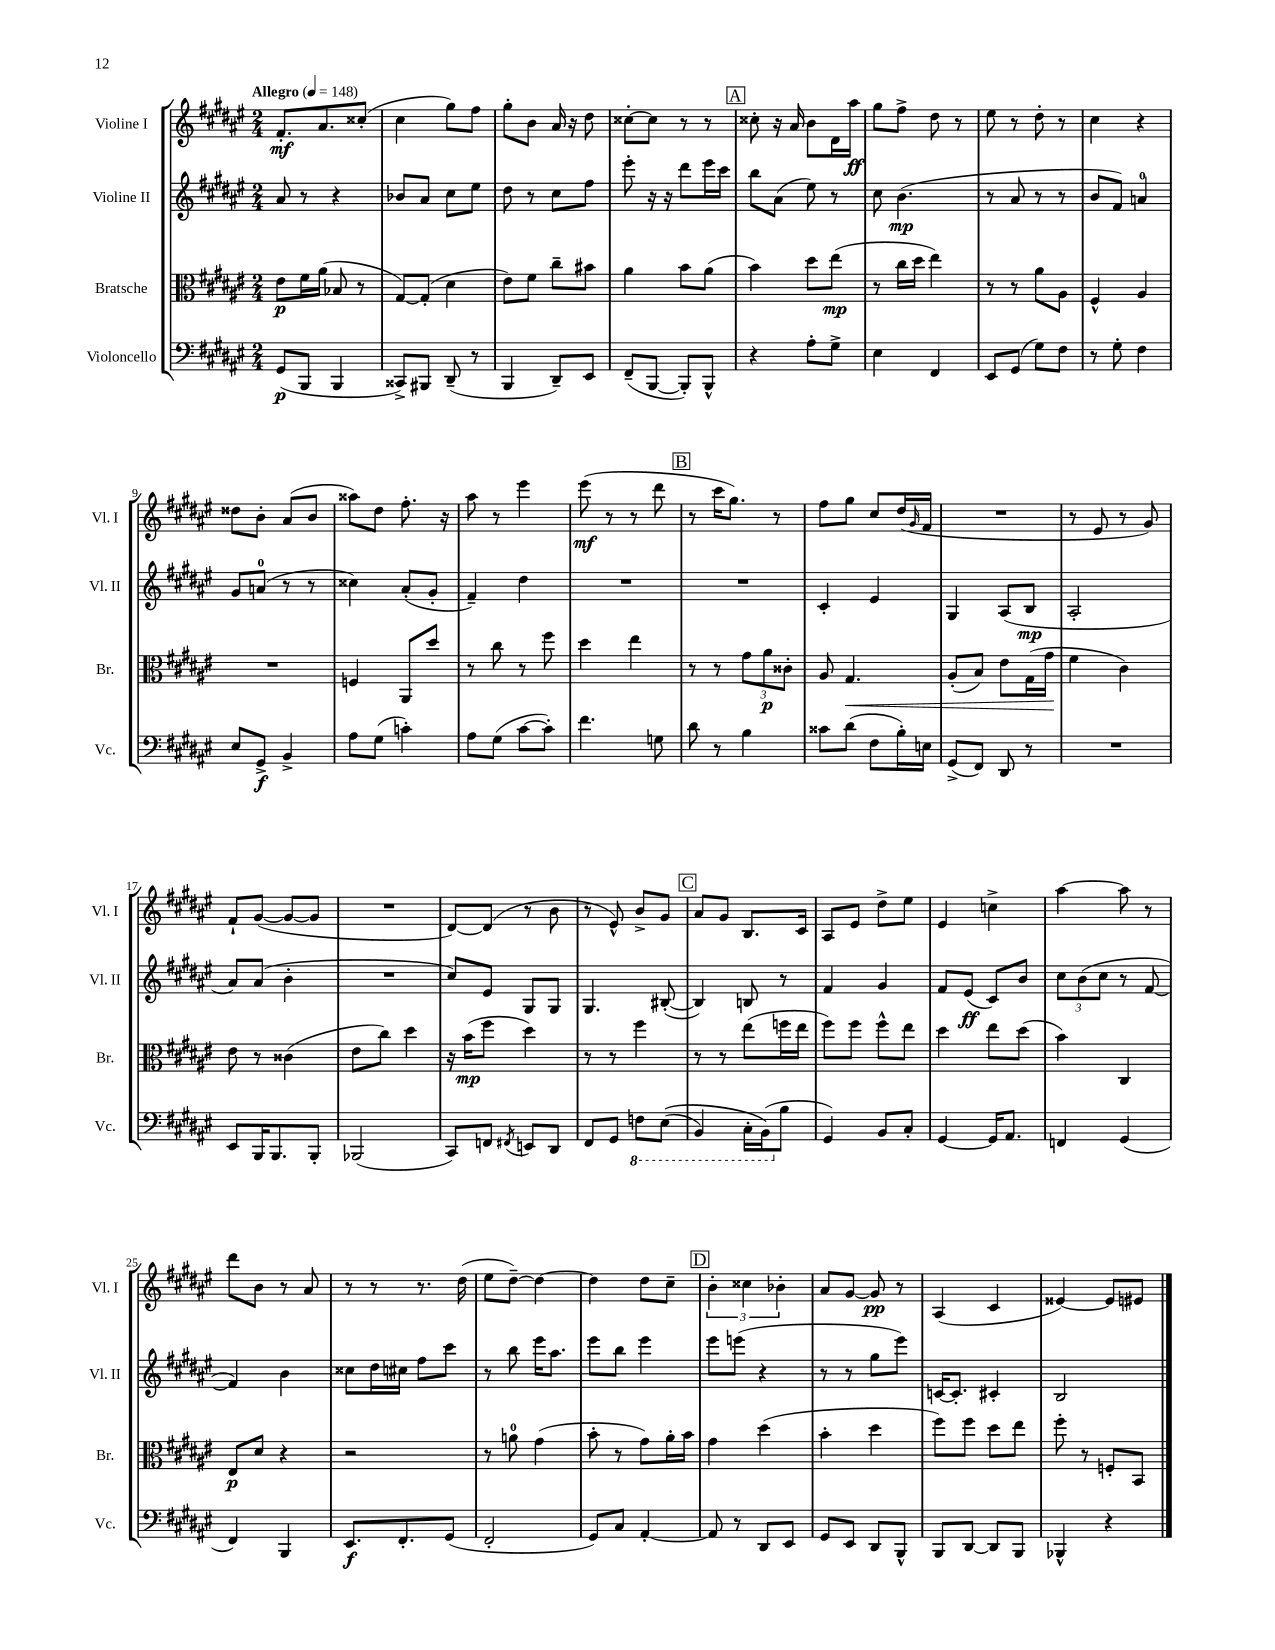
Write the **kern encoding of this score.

**kern	**dynam	**kern	**dynam	**kern	**dynam	**kern	**dynam
*part4	*part4	*part3	*part3	*part2	*part2	*part1	*part1
*staff4	*staff4	*staff3	*staff3	*staff2	*staff2	*staff1	*staff1
*I"Violoncello	*	*I"Bratsche	*	*I"Violine II	*	*I"Violine I	*
*I'Vc.	*	*I'Br.	*	*I'Vl. II	*	*I'Vl. I	*
*clefF4	*	*clefC3	*	*clefG2	*	*clefG2	*
*k[f#c#g#d#a#e#]	*	*k[f#c#g#d#a#e#]	*	*k[f#c#g#d#a#e#]	*	*k[f#c#g#d#a#e#]	*
*M2/4	*	*M2/4	*	*M2/4	*	*M2/4	*
*MM148	*	*MM148	*	*MM148	*	*MM148	*
=1	=1	=1	=1	=1	=1	=1	=1
!	!	!	!	!	!	!LO:TX:a:B:t=Allegro	!
(8GG#/L	p	8e#\L	p	8a#/	.	8.f#'/L	mf
8BBB/J	.	16f#\L	.	8r	.	.	.
.	.	(16a#\JJ	.	.	.	8.a#/	.
4BBB/	.	8B-X/	.	4r	.	.	.
.	.	8r	.	.	.	(8cc##X'/J	.
=2	=2	=2	=2	=2	=2	=2	=2
8CC##X^/L)	.	[8G#/L)	.	8b-X/L	.	4cc#\	.
8BBB#X/J	.	(8G#'/J]	.	8a#/J	.	.	.
(8DD#~/	.	4d#\	.	8cc#\L	.	8gg#\L)	.
8r	.	.	.	8ee#\J	.	8ff#\J	.
=3	=3	=3	=3	=3	=3	=3	=3
4BBB/	.	8e#\L)	.	8dd#\	.	8gg#'\L	.
.	.	8f#\J	.	8r	.	8b\J	.
8DD#~/L)	.	8cc#~\L	.	8cc#\L	.	16a#/	.
.	.	.	.	.	.	16r	.
8EE#/J	.	8b#X\J	.	8ff#\J	.	8dd#\	.
=4	=4	=4	=4	=4	=4	=4	=4
(8FF#~/L	.	4a#\	.	8eee#'\	.	[8cc##X'\L	.
[8BBB/J	.	.	.	16r	.	8cc##\J]	.
.	.	.	.	16r	.	.	.
8BBB'/L])	.	8b\L	.	8ddd#\L	.	8r	.
8BBB^^/J	.	(8a#\J	.	16eee#\L	.	8r	.
.	.	.	.	16ccc#\JJ	.	.	.
!!LO:REH:place=s1:t=A
=5	=5	=5	=5	=5	=5	=5	=5
4r	.	4b\)	.	8bb\L	.	8cc##X'\	.
.	.	.	.	(8a#\J	.	16r	.
.	.	.	.	.	.	16a#/	.
8A#'\L	.	8dd#\L	.	8ee#\)	.	8b\L	.
8G#^\J	.	(8ee#\J	mp	8r	.	16d#\L	.
.	.	.	.	.	.	16aa#\JJ	ff
=6	=6	=6	=6	=6	=6	=6	=6
4E#\	.	8r	.	8cc#\	.	8gg#\L	.
.	.	16cc#\LL	.	(4.b\	mp	8ff#^\J	.
.	.	16dd#\JJ	.	.	.	.	.
4FF#/	.	4ee#\)	.	.	.	8dd#\	.
.	.	.	.	.	.	8r	.
=7	=7	=7	=7	=7	=7	=7	=7
8EE#/L	.	8r	.	8r	.	8ee#\	.
(8GG#/J	.	8r	.	8a#/	.	8r	.
8G#\L)	.	8a#\L	.	8r	.	8dd#'\	.
8F#\J	.	8A#\J	.	8r	.	8r	.
=8	=8	=8	=8	=8	=8	=8	=8
8r	.	4F#^^/	.	8b/L	.	4cc#\	.
8G#'\	.	.	.	8f#/J)	.	.	.
4F#\	.	4A#/	.	4an/	.	4r	.
!!LO:LB:g=z
=9	=9	=9	=9	=9	=9	=9	=9
8E#/L	.	2r	.	8g#/L	.	8dd##X\L	.
8GG#^/J	f	.	.	(8an/J	.	8b'\J	.
4BB^/	.	.	.	8r	.	(8a#/L	.
.	.	.	.	8r	.	8b/J	.
=10	=10	=10	=10	=10	=10	=10	=10
8A#\L	.	4Fn/	.	4cc##X\)	.	8aa##X\L)	.
(8G#\J	.	.	.	.	.	8dd#\J	.
4cn'\)	.	8AA#/L	.	(8a#'/L	.	8.ff#'\	.
.	.	8dd#/J	.	8g#'/J	.	.	.
.	.	.	.	.	.	16r	.
=11	=11	=11	=11	=11	=11	=11	=11
8A#\L	.	8r	.	4f#~/)	.	8aa#\	.
(8G#\J	.	8cc#\	.	.	.	8r	.
[8c#\L	.	8r	.	4dd#\	.	4eee#\	.
8c#'\J])	.	8ff#\	.	.	.	.	.
=12	=12	=12	=12	=12	=12	=12	=12
4.f#\	.	4dd#\	.	2r	.	(8eee#\	mf
.	.	.	.	.	.	8r	.
.	.	4ee#\	.	.	.	8r	.
8Gn\	.	.	.	.	.	8ddd#\	.
!!LO:REH:place=s1:t=B
=13	=13	=13	=13	=13	=13	=13	=13
8d#\	.	8r	.	2r	.	8r	.
8r	.	8r	.	.	.	16ccc#\KL	.
.	.	.	.	.	.	8.gg#\J)	.
4B\	.	12g#\L	.	.	.	.	.
.	.	12a#\	p	.	.	.	.
.	.	.	.	.	.	8r	.
.	.	12c##X'\J	.	.	.	.	.
=14	=14	=14	=14	=14	=14	=14	=14
8c##X\L	.	8A#/	.	4c#'/	.	8ff#\L	.
!	!	!	!LO:HP:b	!	!	!	!
(8d#\J	.	4.G#/	<	.	.	8gg#\J	.
8F#\L	.	.	.	4e#/	.	8cc#/L	.
16B'\L)	.	.	.	.	.	(16dd#/L	.
.	.	.	.	.	.	16qqg#/	.
16En\JJ	.	.	.	.	.	16f#/JJ	.
=15	=15	=15	=15	=15	=15	=15	=15
(8GG#^/L	.	(8A#'/L	.	4G#/	.	2r	.
8FF#/J)	.	8B/J)	.	.	.	.	.
8DD#/	.	8e#\L	.	(8A#/L	.	.	.
8r	.	(16G#\L	.	8B/J	mp	.	.
.	.	16g#\JJ	.	.	.	.	.
.	.	.	[	.	.	.	.
=16	=16	=16	=16	=16	=16	=16	=16
2r	.	4f#\	.	2A#'/	.	8r	.
.	.	.	.	.	.	8e#/	.
.	.	4c#\)	.	.	.	8r	.
.	.	.	.	.	.	8g#/)	.
!!LO:LB:g=z
=17	=17	=17	=17	=17	=17	=17	=17
8EE#/L	.	8e#\	.	8a#/L)	.	8f#`/L	.
16BBB/K	.	8r	.	(8a#/J	.	([8g#/J	.
8.BBB/	.	.	.	.	.	.	.
.	.	(4c##X\	.	4b'\	.	8g#/L_	.
8BBB'/J	.	.	.	.	.	8g#/J]	.
=18	=18	=18	=18	=18	=18	=18	=18
(2BBB-X/	.	8e#\L	.	2r	.	2r	.
.	.	8cc#\J)	.	.	.	.	.
.	.	4dd#\	.	.	.	.	.
=19	=19	=19	=19	=19	=19	=19	=19
8CC#/L)	.	16r	.	8cc#/L)	.	[8d#/L)	.
.	.	(16b\KL	mp	.	.	.	.
8FFn/J	.	8ff#\J	.	8e#/J	.	(8d#/J]	.
8qFF#X/	.	.	.	.	.	.	.
8EEn/L	.	4dd#\)	.	8G#/L	.	8r	.
8DD#/J	.	.	.	8G#/J	.	8b\	.
=20	=20	=20	=20	=20	=20	=20	=20
8FF#/L	.	8r	.	4.G#/	.	8r	.
8GG#/J	.	8r	.	.	.	8e#^^/)	.
*8ba	*	*	*	*	*	*	*
8FFn\L	.	4ff#\	.	.	.	8b^/L	.
((8EE#\J	.	.	.	([8B#X'/	.	8g#/J	.
!!LO:REH:place=s1:t=C
=21	=21	=21	=21	=21	=21	=21	=21
4BBB/)	.	8r	.	4B#/])	.	8a#/L	.
.	.	8r	.	.	.	8g#/J	.
16CC#'\LL	.	(8ee#\L	.	8Bn/	.	8.B/L	.
(16BBB\J)	.	.	.	.	.	.	.
*X8ba	*	*	*	*	*	*	*
8B\J	.	16ffn\L	.	8r	.	.	.
.	.	16ee#\JJ	.	.	.	16c#/Jk	.
=22	=22	=22	=22	=22	=22	=22	=22
4GG#/)	.	8ff#\L)	.	4f#/	.	8A#/L	.
.	.	8ff#\J	.	.	.	8e#/J	.
8BB/L	.	8ff#^^\L	.	4g#/	.	8dd#^\L	.
8C#'/J	.	8ee#\J	.	.	.	8ee#\J	.
=23	=23	=23	=23	=23	=23	=23	=23
[4GG#/	.	4dd#\	.	8f#/L	.	4e#/	.
.	.	.	.	(8e#/J	ff	.	.
16GG#/KL]	.	8ee#\L	.	8c#/L)	.	4ccn^\	.
8.AA#/J	.	.	.	.	.	.	.
.	.	(8dd#\J	.	8b/J	.	.	.
=24	=24	=24	=24	=24	=24	=24	=24
4FFn/	.	4b\)	.	12cc#\L	.	[4aa#\	.
.	.	.	.	(12b\	.	.	.
.	.	.	.	12cc#\J	.	.	.
(4GG#/	.	4C#/	.	8r	.	8aa#\]	.
.	.	.	.	[8f#/	.	8r	.
!!LO:LB:g=z
=25	=25	=25	=25	=25	=25	=25	=25
4FF#/)	.	8E#/L	p	4f#/])	.	8ddd#\L	.
.	.	8d#/J	.	.	.	8b\J	.
4BBB/	.	4r	.	4b\	.	8r	.
.	.	.	.	.	.	8a#/	.
=26	=26	=26	=26	=26	=26	=26	=26
8.EE#/L	f	2r	.	8cc##X\L	.	8r	.
.	.	.	.	16dd#\L	.	8r	.
8.FF#'/	.	.	.	16cc#X\JJ	.	.	.
.	.	.	.	8ff#\L	.	8.r	.
(8GG#/J	.	.	.	8ccc#\J	.	.	.
.	.	.	.	.	.	(16dd#\	.
=27	=27	=27	=27	=27	=27	=27	=27
2FF#'/	.	8r	.	8r	.	8ee#\L	.
.	.	8an\	.	8bb\	.	[8dd#~\J)	.
.	.	(4g#\	.	16eee#\KL	.	4dd#\_	.
.	.	.	.	8.aa#\J	.	.	.
=28	=28	=28	=28	=28	=28	=28	=28
8GG#/L)	.	8b'\	.	8eee#\L	.	4dd#\]	.
8C#/J	.	8r	.	8bb\J	.	.	.
[4AA#'/	.	8g#\L)	.	4eee#\	.	8dd#\L	.
.	.	16a#'\L	.	.	.	8cc#~\J	.
.	.	16b\JJ	.	.	.	.	.
!!LO:REH:place=s1:t=D
=29	=29	=29	=29	=29	=29	=29	=29
8AA#/]	.	4g#\	.	8eee#\L	.	6b'\	.
8r	.	.	.	(8eeen\J	.	.	.
.	.	.	.	.	.	6cc##X\	.
8DD#/L	.	(4dd#\	.	4r	.	.	.
.	.	.	.	.	.	6b-X'\	.
8EE#/J	.	.	.	.	.	.	.
=30	=30	=30	=30	=30	=30	=30	=30
8GG#/L	.	4b'\	.	8r	.	8a#/L	.
8EE#/J	.	.	.	8r	.	[8g#/J	.
8DD#/L	.	4dd#\	.	8gg#\L	.	8g#/]	pp
8BBB^^/J	.	.	.	8eee#\J)	.	8r	.
=31	=31	=31	=31	=31	=31	=31	=31
8BBB/L	.	8ff#\L)	.	[16cn/KL	.	(4A#/	.
.	.	.	.	8.c'/J]	.	.	.
[8DD#/J	.	8ff#\J	.	.	.	.	.
8DD#/L]	.	8dd#\L	.	4c#X'/	.	4c#/	.
8BBB/J	.	8ee#\J	.	.	.	.	.
=32	=32	=32	=32	=32	=32	=32	=32
4BBB-X^^/	.	8ff#'\	.	2B/	.	[4e##X/)	.
.	.	8r	.	.	.	.	.
4r	.	8Fn'/L	.	.	.	8e##/L]	.
.	.	8BB/J	.	.	.	8e#X/J	.
==	==	==	==	==	==	==	==
*-	*-	*-	*-	*-	*-	*-	*-
